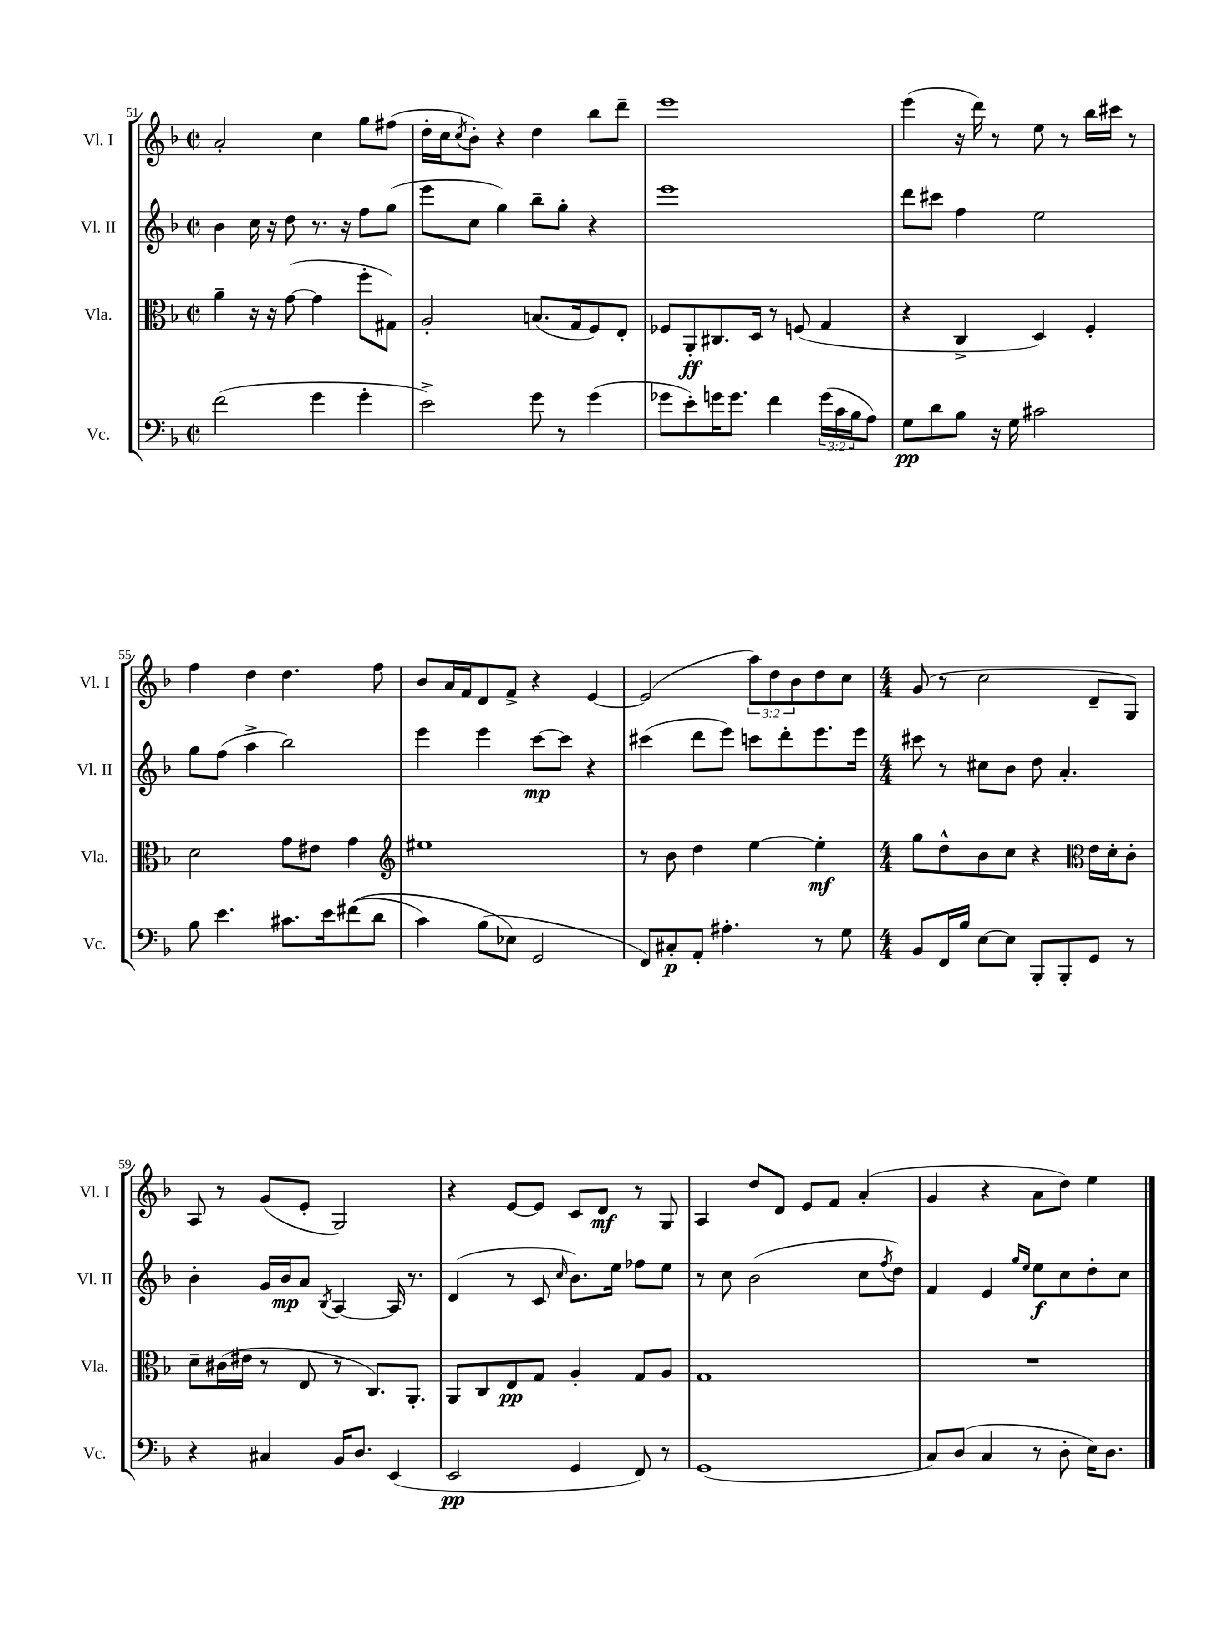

**kern	**kern	**kern	**kern
*staff4	*staff3	*staff2	*staff1
*clefF4	*clefC3	*clefG2	*clefG2
*k[b-]	*k[b-]	*k[b-]	*k[b-]
*M2/2	*M2/2	*M2/2	*M2/2
*met(c|)	*met(c|)	*met(c|)	*met(c|)
(2f	4a~	4b-	2a'
.	16r	16cc	.
.	16r	16r	.
.	([8g	8dd	.
4g	4g]	8.r	4cc
.	.	16r	.
4g'	8ff'	8ff	8gg
.	8G#)	(8gg	(8ff#
=	=	=	=
2e^)	2A'	8eee	16dd'
.	.	.	16cc
.	.	.	8qcc
.	.	8cc	8b-')
.	.	4gg)	4r
8g	(8.B	8bb-~	4dd
8r	.	8gg'	.
.	16G	.	.
(4g	8F)	4r	8bb-
.	8E'	.	8ddd~
=	=	=	=
8g-	8F-	1eee	1eee
8e')	8AA'	.	.
16g	8.C#	.	.
8.g	.	.	.
.	16D	.	.
4f	8r	.	.
.	(8F	.	.
(24g	4G	.	.
24c	.	.	.
24B-	.	.	.
8A)	.	.	.
=	=	=	=
8G	4r	8ddd	(4eee
8d	.	8ccc#	.
8B-	4C^	4ff	16r
.	.	.	16ddd)
16r	.	.	8r
16G	.	.	.
2c#	4D)	2ee	8ee
.	.	.	8r
.	4F'	.	16bb-
.	.	.	16ccc#
.	.	.	8r
=	=	=	=
8B-	2d	8gg	4ff
4.e	.	(8ff	.
.	.	4aa^	4dd
8.c#	8g	2bb-)	4.dd
.	8e#	.	.
16e	.	.	.
&((8f#	4g	.	.
8d	.	.	8ff
=	=	=	=
*	*clefG2	*	*
4c)	1ee#	4eee	8b-
.	.	.	16a
.	.	.	16f
(8B-	.	4eee	8d
8E-&)	.	.	8f^
2GG	.	[8ccc	4r
.	.	8ccc]	.
.	.	4r	[4e
=	=	=	=
8FF)	8r	(4ccc#	(2e]
8C#'	8b-	.	.
8AA'	4dd	8ddd	.
4.A#'	.	8eee)	.
.	[4ee	8ccc	12aa)
.	.	.	12dd
.	.	8ddd'	.
.	.	.	12b-
8r	4ee']	8.eee	8dd
8G	.	.	8cc
.	.	16eee	.
=	=	=	=
*M4/4	*M4/4	*M4/4	*M4/4
8BB-	8gg	8ccc#	(8g
16FF	8dd^^	8r	8r
16B-	.	.	.
[8E	8b-	8cc#	2cc
8E]	8cc	8b-	.
8BBB-'	4r	8dd	.
8BBB-'	.	4.a'	.
*	*clefC3	*	*
8GG	16e	.	8d~
.	16d'	.	.
8r	8c'	.	8G)
=	=	=	=
4r	8d~	4b-'	8A
.	(16c#	.	8r
.	16e#	.	.
4C#	8r	16g	(8g
.	.	16b-	.
.	8E	8a	8e'
.	.	8qB-	.
16BB-	8r	[4A	2G)
8.D	.	.	.
.	8.C)	.	.
(4EE	.	16A]	.
.	8.AA'	8.r	.
=	=	=	=
2EE	8AA	(4d	4r
.	8C	.	.
.	8E	8r	[8e
.	8G	8c	8e]
.	.	16qqcc	.
4GG	4A'	8.b-)	8c
.	.	.	8d
.	.	16ee	.
8FF)	8G	8ff-	8r
8r	8A	8ee	8G
=	=	=	=
(1GG	1G	8r	4A
.	.	8cc	.
.	.	(2b-	8dd
.	.	.	8d
.	.	.	8e
.	.	.	8f
.	.	8cc	(4a'
.	.	8qff	.
.	.	8dd)	.
=	=	=	=
8C)	1r	4f	4g
(8D	.	.	.
4C	.	4e	4r
.	.	16qqgg	.
.	.	16qqee	.
8r	.	8ee	8a
8D'	.	8cc	8dd)
16E)	.	8dd'	4ee
8.D	.	.	.
.	.	8cc	.
==	==	==	==
*-	*-	*-	*-
